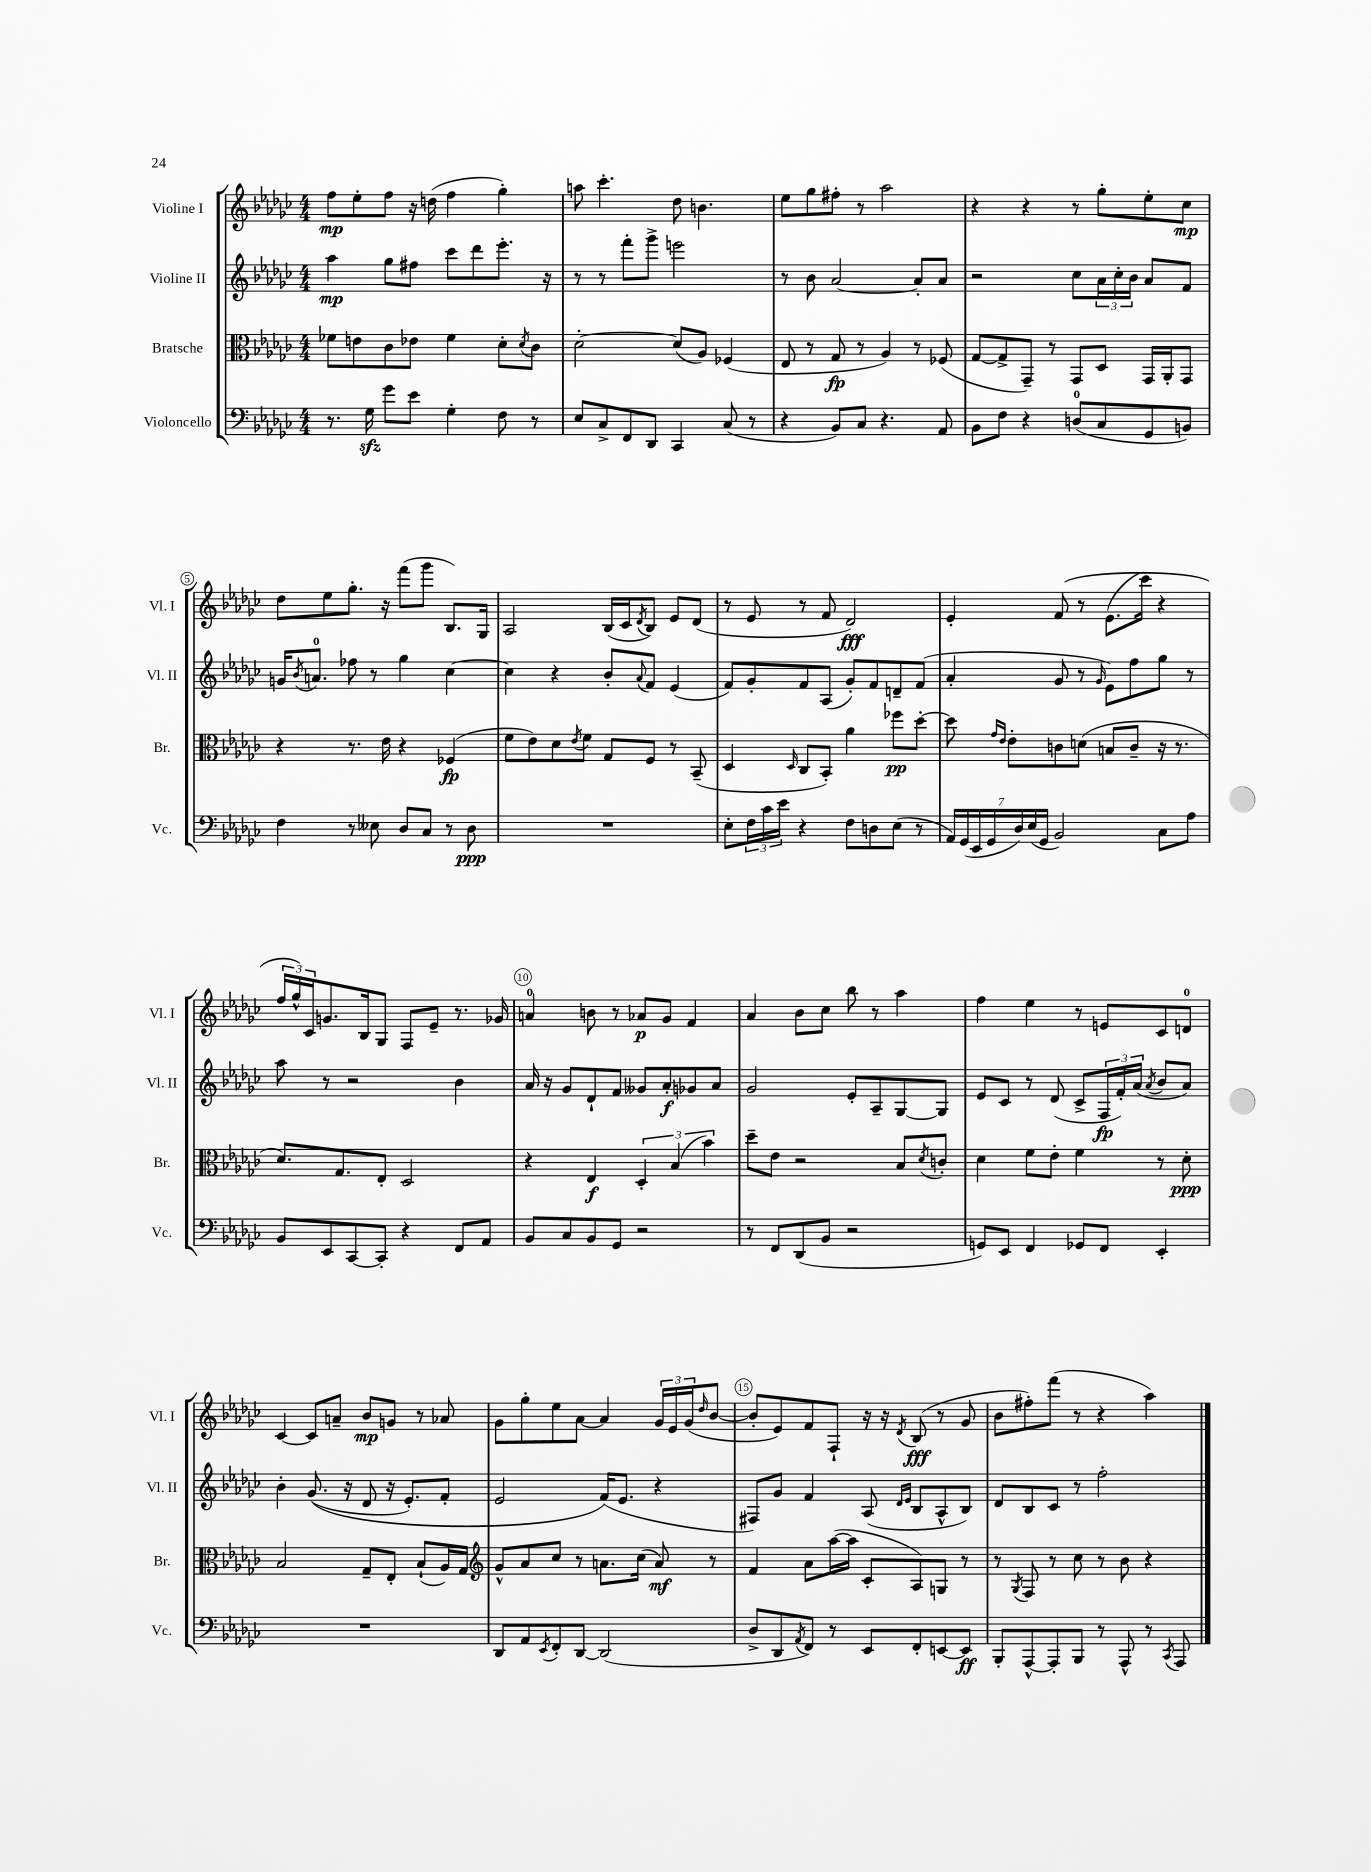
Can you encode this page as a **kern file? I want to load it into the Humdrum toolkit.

**kern	**kern	**kern	**kern
*staff4	*staff3	*staff2	*staff1
*clefF4	*clefC3	*clefG2	*clefG2
*k[b-e-a-d-g-c-]	*k[b-e-a-d-g-c-]	*k[b-e-a-d-g-c-]	*k[b-e-a-d-g-c-]
*M4/4	*M4/4	*M4/4	*M4/4
8.r	8f-	4aa-	8ff
.	8e	.	8ee-'
16G-	.	.	.
8g-	8c-	8gg-	8ff
8e-	8e-	8ff#	16r
.	.	.	(16dd
4G-'	4f-	8ccc-	4ff
.	.	8ddd-	.
8F	8d-'	8.eee-'	4gg-')
.	8qd-	.	.
8r	8c-	.	.
.	.	16r	.
=	=	=	=
8E-	[2d-'	8r	8aa
8C-^	.	8r	4.ccc-'
8FF	.	8fff'	.
8DD-	.	8ggg-^	.
4CC-	(8d-]	2eee	8dd-
.	8A-)	.	4.b
(8C-	(4F-	.	.
8r	.	.	.
=	=	=	=
4r	8E-	8r	8ee-
.	8r	8b-	8gg-
8BB-)	8G-	[2a-	8ff#'
8C-	8r	.	8r
4.r	4A-)	.	2aa-
.	8r	8a-']	.
8AA-	(8F-	8a-	.
=	=	=	=
8BB-	[8G-	2r	4r
8F	8G-^]	.	.
4r	8GG-~)	.	4r
.	8r	.	.
(8D	8GG-	8cc-	8r
8C-	8D-	24a-	8gg-'
.	.	24cc-'	.
.	.	24b-	.
8GG-	16GG-	8a-	8ee-'
.	16AA-'	.	.
8BB)	8GG-	8f	8cc-
=	=	=	=
4F	4r	16g	8dd-
.	.	8qb-	.
.	.	8.a	.
.	.	.	8ee-
8r	8.r	8ff-	8.gg-'
8E--	.	8r	.
.	16e-	.	16r
8D-	4r	4gg-	(8fff
8C-	.	.	8ggg-
8r	(4F-	[4cc-	8.B-)
8D-	.	.	.
.	.	.	16G-
=	=	=	=
1r	8f	4cc-]	2A-
.	8e-)	.	.
.	8d-	4r	.
.	8qe-	.	.
.	8f	.	.
.	8G-	8b-'	(16B-
.	.	.	16c-
.	.	8qqa-	8qd-
.	8F	8f	8B-)
.	8r	(4e-	8e-
.	(8BB-~	.	(8d-
=	=	=	=
8E-'	4D-	8f)	8r
24F	.	8g-'	8e-
24c-	.	.	.
24e-	.	.	.
.	16qqD-	.	.
4r	8C-	8f	8r
.	8BB-')	(8A-	8f
8F	4a-	8g-')	2d-)
8D	.	8f	.
(8E-	8ff-	8d~	.
8r	[8dd-'	(8f	.
=	=	=	=
28AA-)	8dd-]	4a-'	4e-'
(28GG-	.	.	.
28EE-	.	.	.
28GG-	.	.	.
.	16qqg-	.	.
.	16qqe-	.	.
.	8e-'	.	.
28D-)	.	.	.
(28E-	.	.	.
28GG-	.	.	.
2BB-)	8c	8g-	&(8f
.	(8d	8r	8r
.	.	16qqg-	.
.	8B	8e-)	(8.e-
.	8c~	8ff	.
.	.	.	16ccc-)
8C-	16r	8gg-	4r
.	8.r	.	.
8A-	.	8r	.
=	=	=	=
8BB-	8.d-)	8aa-	24ff
.	.	.	24gg-^^&)
.	.	.	24c-
8EE-	.	8r	8.g
.	8.G-	.	.
[8CC-	.	2r	.
.	.	.	16B-
8CC-']	8E-'	.	8G-
4r	2D-	.	8F
.	.	.	8e-~
8FF	.	4b-	8.r
8AA-	.	.	.
.	.	.	16g-
=	=	=	=
8BB-	4r	16a-	4a
.	.	16r	.
8C-	.	8g-	.
8BB-	4E-	8d-`	8b
8GG-	.	8f	8r
2r	6D-'	8g--	8a-
.	.	8a-'	8g-
.	(6B-	.	.
.	.	8g-	4f
.	6b-)	.	.
.	.	8a-	.
=	=	=	=
8r	8dd-~	2g-	4a-
8FF	8e-	.	.
(8DD-	2r	.	8b-
8BB-	.	.	8cc-
2r	.	8e-'	8bb-
.	.	8A-~	8r
.	8B-	[8G-	4aa-
.	8qd-	.	.
.	8c'	8G-]	.
=	=	=	=
8GG)	4d-	8e-	4ff
8EE-	.	8c-	.
4FF	8f	8r	4ee-
.	8e-'	(8d-	.
8GG-	4f	8c-^	8r
8FF	.	24F	8e
.	.	24f')	.
.	.	(24a-	.
.	.	8qa-	.
4EE-'	8r	8b-	8c-
.	8d-'	8a-)	8d
=	=	=	=
1r	2B-	4b-'	[4c-
.	.	&((8.g-	8c-]
.	.	.	8a~
.	.	16r	.
.	8G-~	8d-	8b-
.	8E-'	16r	8g
.	.	8.e-')	.
.	(8B-`	.	8r
.	16A-)	8f'	8a-
.	16G-	.	.
=	=	=	=
*	*clefG2	*	*
8DD-	8g-^^	2e-	8g-
8AA-	8a-	.	8gg-'
8qEE-	.	.	.
8FF'	8cc-	.	8ee-
[8DD-	8r	.	[8a-
(2DD-]	8.a	(16f&)	4a-]
.	.	8.e-	.
.	(16cc-	.	.
.	8a)	4r	24g-
.	.	.	24e-
.	.	.	(24g-
.	.	.	16qqdd-
.	8r	.	[8b-
=	=	=	=
8D-^	4f	8F#)	8b-']
8DD-	.	8g-	8e-)
8qAA-	.	.	.
8FF)	8a-	4f	8f
8r	([16aa-	.	8F`
.	16aa-]	.	.
8EE-	8c-'	(8A-	16r
.	.	.	16r
.	.	16qqd-	.
.	.	16qqe-	8qd-
8FF'	8A-)	8B-	(8B-
[8EE	8G	8A-^^	8r
8EE]	8r	8B-)	8g-
=	=	=	=
8BBB-'	8r	8d-	8b-
.	8qG-	.	.
[8AAA-^^	8F	8B-	8ff#')
8AAA-']	8r	8c-	(8fff
8BBB-	8cc-	8r	8r
8r	8r	2ff'	4r
8AAA-^^	8b-	.	.
8r	4r	.	4aa-)
8qCC-	.	.	.
8AAA-	.	.	.
==	==	==	==
*-	*-	*-	*-
